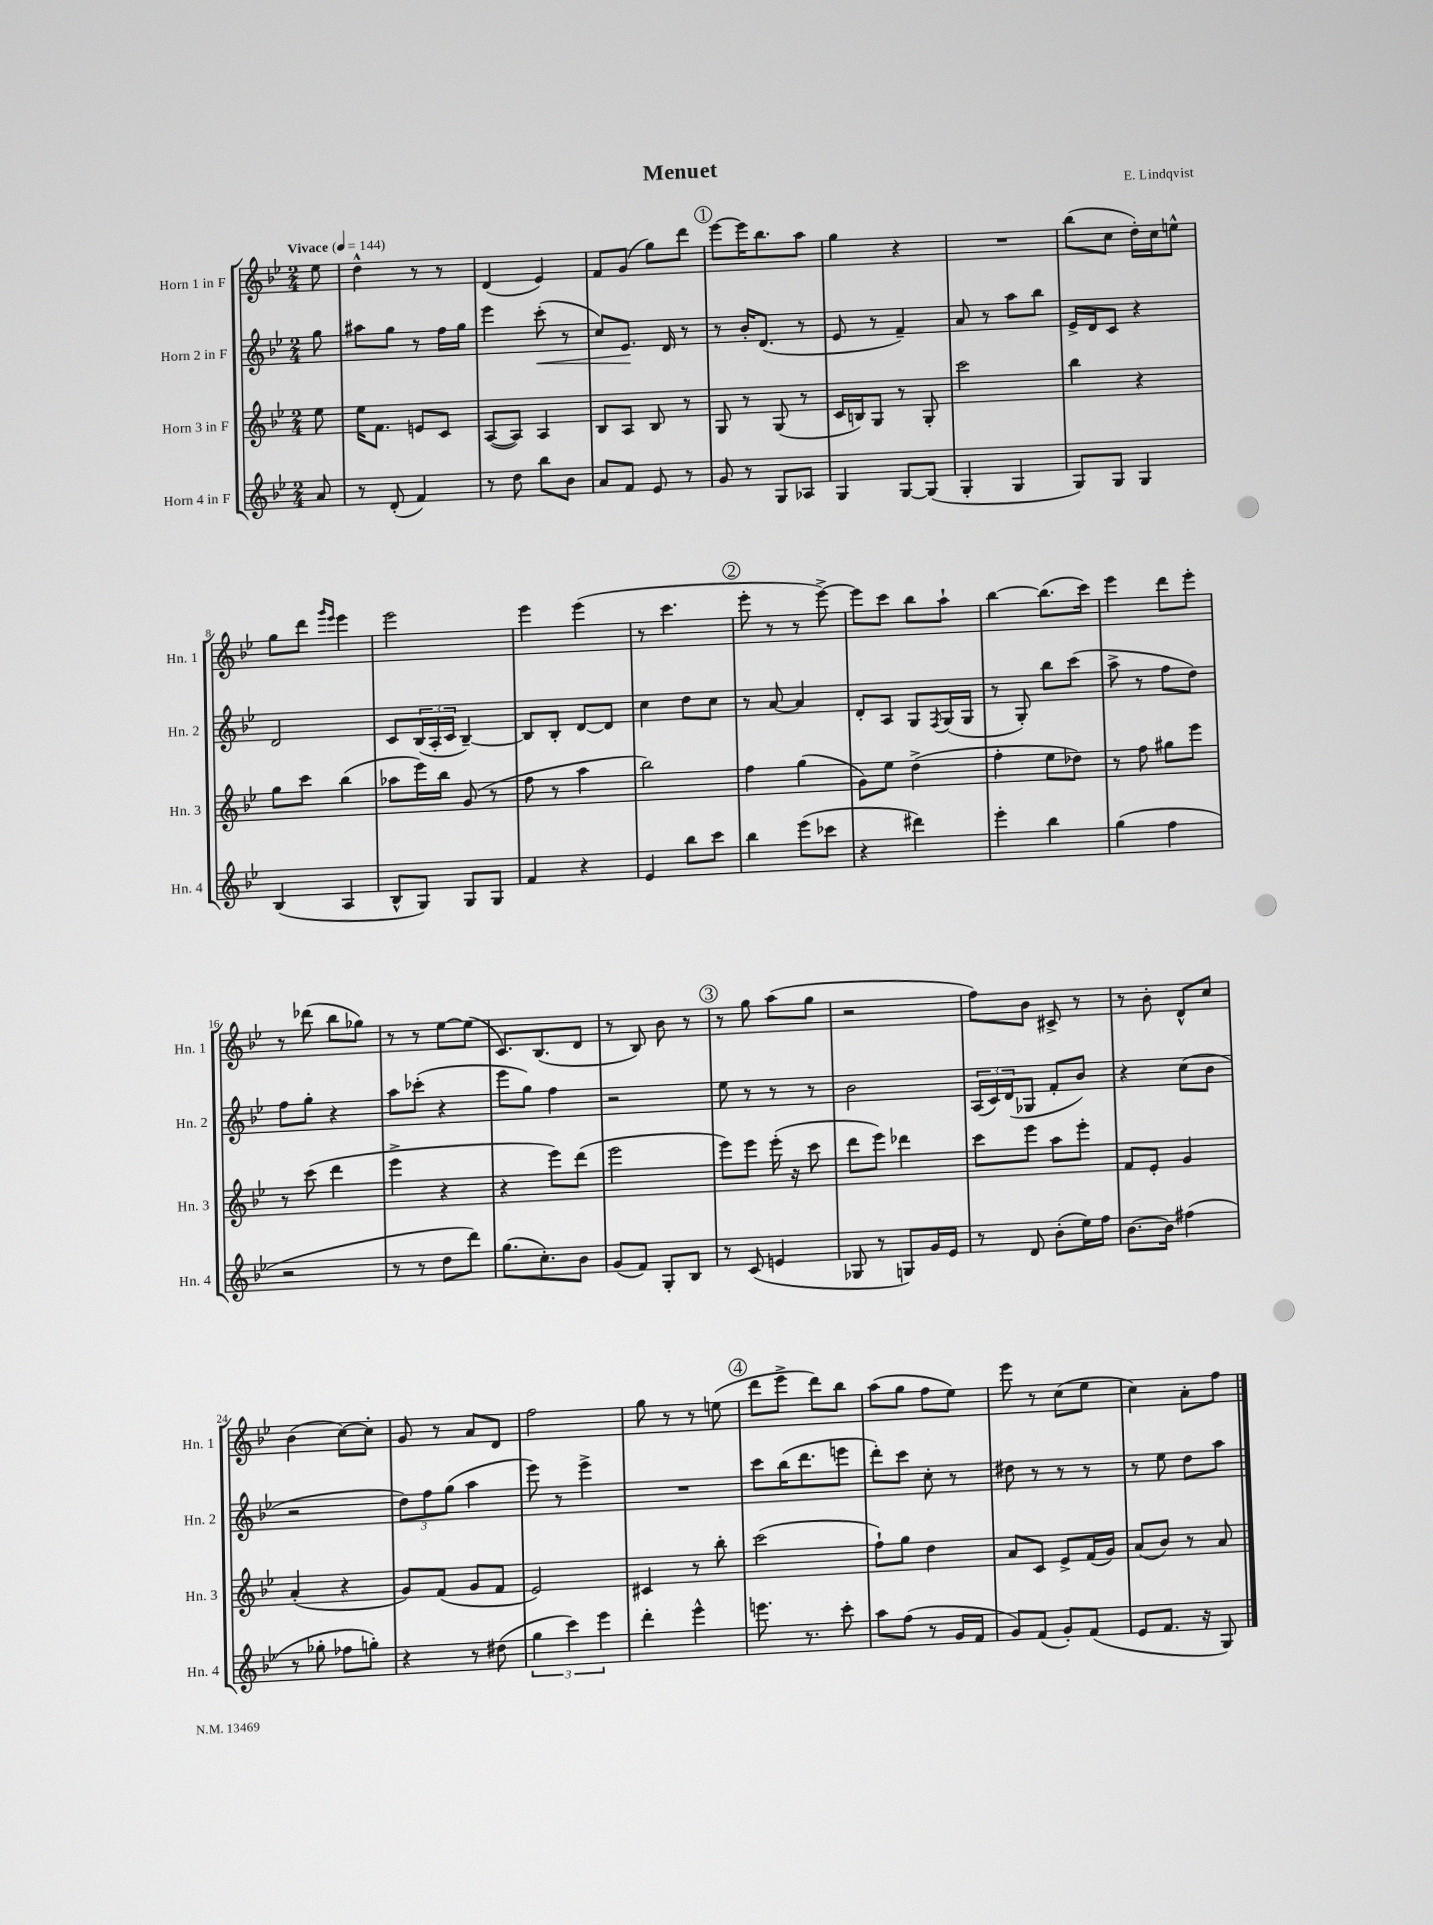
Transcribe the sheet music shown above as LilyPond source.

\header { title = "Menuet" composer = "E. Lindqvist" }
<<
\new StaffGroup <<
\new Staff = "s0" \with { instrumentName = "Horn 1 in F" shortInstrumentName = "Hn. 1" } {
    \clef treble \key bes \major \numericTimeSignature \time 2/4 \partial 8 \tempo "Vivace" 4 = 144
    ees''8 |
    d''4-^ r8 r8 |
    d'4( ees'4) |
    f'8 g'8( g''8) d'''8 |
    \mark \markup { \circle "1" } ees'''8~ ees'''16 bes''8. a''8 |
    g''4 r4 |
    R2 |
    bes''8( c''8 d''16-.) c''16 e''8-^ |
    g''8 d'''8 \grace { g'''16 ees'''16 } ees'''4 |
    ees'''2 |
    ees'''4 ees'''4( |
    r8 c'''4. |
    \mark \markup { \circle "2" } ees'''8-. r8 r8 ees'''8~->) |
    ees'''8 c'''8 bes''8 a''8-! |
    bes''4~ bes''8.( c'''16) |
    ees'''4 d'''8 ees'''8-. |
    r8 des'''8( bes''8 ges''8) |
    r8 r8 ees''8~ ees''8( |
    c'8.) bes8.( d'8 |
    r8 bes8) bes'8 r8 |
    \mark \markup { \circle "3" } r8 g''8 a''8( g''8 |
    r2 |
    f''8) bes'8 cis'8-> r8 |
    r8 bes'8-. d'8-^ c''8 |
    bes'4( c''8~) c''8-. |
    g'8 r8 a'8 d'8 |
    f''2 |
    g''8 r8 r8 e''8( |
    \mark \markup { \circle "4" } d'''8 ees'''8-> d'''8) bes''8 |
    a''8( g''8 f''8 ees''8) |
    ees'''8 r8 c''8( ees''8 |
    c''4) a'8-. f''8 \bar "|." |
}
\new Staff = "s1" \with { instrumentName = "Horn 2 in F" shortInstrumentName = "Hn. 2" } {
    \clef treble \key bes \major \numericTimeSignature \time 2/4 \partial 8
    g''8 |
    ais''8 g''8 r8 f''16 g''16 |
    ees'''4 c'''8-.\<( r8 |
    c''8) ees'8.\! d'16 r8 |
    \mark \markup { \circle "1" } r8 bes'16-. d'8.( r8 |
    ees'8 r8 f'4--) |
    a'8 r8 a''8 bes''8 |
    ees'16-> d'16 c'8 r4 |
    d'2 |
    c'8 \tuplet 3/2 { bes16( a16-. c'16 } bes4~--) |
    bes8 bes8-. d'8~ d'8 |
    c''4 d''8 c''8 |
    \mark \markup { \circle "2" } r8 a'8~ a'4 |
    d'8-. a8 g8 \acciaccatura { f8 } g16( g16 |
    r8 g8-.) bes''8 c'''8( |
    a''8-> r8 f''8 d''8) |
    f''8 g''8-. r4 |
    a''8 ces'''8-.( r4 |
    ees'''8 g''8) f''4 |
    r2 |
    \mark \markup { \circle "3" } ees''8 r8 r8 r8 |
    bes'2 |
    \tuplet 3/2 { a16( c'16) d'16( } ges8 f'8-. bes'8) |
    r4 c''8( bes'8 |
    r2 |
    \tuplet 3/2 { d''8) f''8 g''8( } a''4 |
    ees'''8) r8 ees'''4-> |
    R2 |
    \mark \markup { \circle "4" } c'''8 bes''16( d'''8. e'''8 |
    d'''8-.) c'''8 c''8-. r8 |
    dis''8 r8 r8 r8 |
    r8 ees''8 d''8 a''8 \bar "|." |
}
\new Staff = "s2" \with { instrumentName = "Horn 3 in F" shortInstrumentName = "Hn. 3" } {
    \clef treble \key bes \major \numericTimeSignature \time 2/4 \partial 8
    ees''8 |
    ees''16 f'8. e'8 c'8 |
    a8~( a8) a4 |
    bes8 a8 bes8 r8 |
    \mark \markup { \circle "1" } g8 r8 g8( r8 |
    c'16 b16) g8 r8 g8-. |
    c'''2 |
    bes''4 r4 |
    g''8 c'''8 bes''4( |
    aes''8 ees'''16) bes''16 g'8( r8 |
    f''8 r8 a''4 |
    bes''2) |
    \mark \markup { \circle "2" } f''4 g''4( |
    g'8) ees''8 d''4->( |
    f''4-. ees''8 des''8) |
    r8 f''8 gis''8 ees'''8 |
    r8 c'''8( d'''4 |
    ees'''4-> r4 |
    r4 ees'''8) d'''8( |
    ees'''2 |
    \mark \markup { \circle "3" } ees'''8) ees'''8 ees'''16-.( r16 c'''8 |
    d'''8 ees'''8) des'''4 |
    c'''8 ees'''8 a''8 ees'''8-. |
    f'8 ees'8-. g'4 |
    a'4-.( r4 |
    g'8) f'8( g'8 f'8 |
    ees'2) |
    cis'4 r8 bes''8-. |
    \mark \markup { \circle "4" } c'''2( |
    f''8-!) g''8 d''4 |
    a'8 c'8 ees'8-> f'16( g'16) |
    a'8( bes'8) r8 a'8 \bar "|." |
}
\new Staff = "s3" \with { instrumentName = "Horn 4 in F" shortInstrumentName = "Hn. 4" } {
    \clef treble \key bes \major \numericTimeSignature \time 2/4 \partial 8
    a'8 |
    r8 d'8-.( f'4) |
    r8 d''8 bes''8 bes'8 |
    a'8 f'8 ees'8 r8 |
    \mark \markup { \circle "1" } g'8 r8 g8 aes8 |
    g4 g8~ g8( |
    g4-. g4 |
    g8) g8 g4 |
    bes4( a4 |
    bes8-^ g8) g8 g8 |
    f'4 r4 |
    ees'4 bes''8 c'''8 |
    \mark \markup { \circle "2" } bes''4 ees'''8( ces'''8 |
    r4 dis'''4) |
    ees'''4-. bes''4 |
    g''4( f''4 |
    r2 |
    r8 r8 d''8 d'''8) |
    g''8.( c''8.-.) bes'8 |
    g'8( f'8) g8-. bes8 |
    \mark \markup { \circle "3" } r8 c'8( e'4 |
    ges8 r8 g8) g'16 ees'16 |
    r8 d'8 bes'8-.( ees''16) f''16 |
    bes'8.~ bes'16 fis''4( |
    r8 ges''8-. fes''8 g''8-.) |
    r4 r8 dis''8( |
    \tuplet 3/2 { g''4 c'''4) ees'''4 } |
    d'''4-. ees'''4-^ |
    \mark \markup { \circle "4" } e'''8. r8. c'''8-. |
    a''8 f''8( r8 g'16 f'16 |
    g'8) f'8( g'8-.) f'8( |
    ees'8 f'8. r16 g8) \bar "|." |
}
>>
>>
